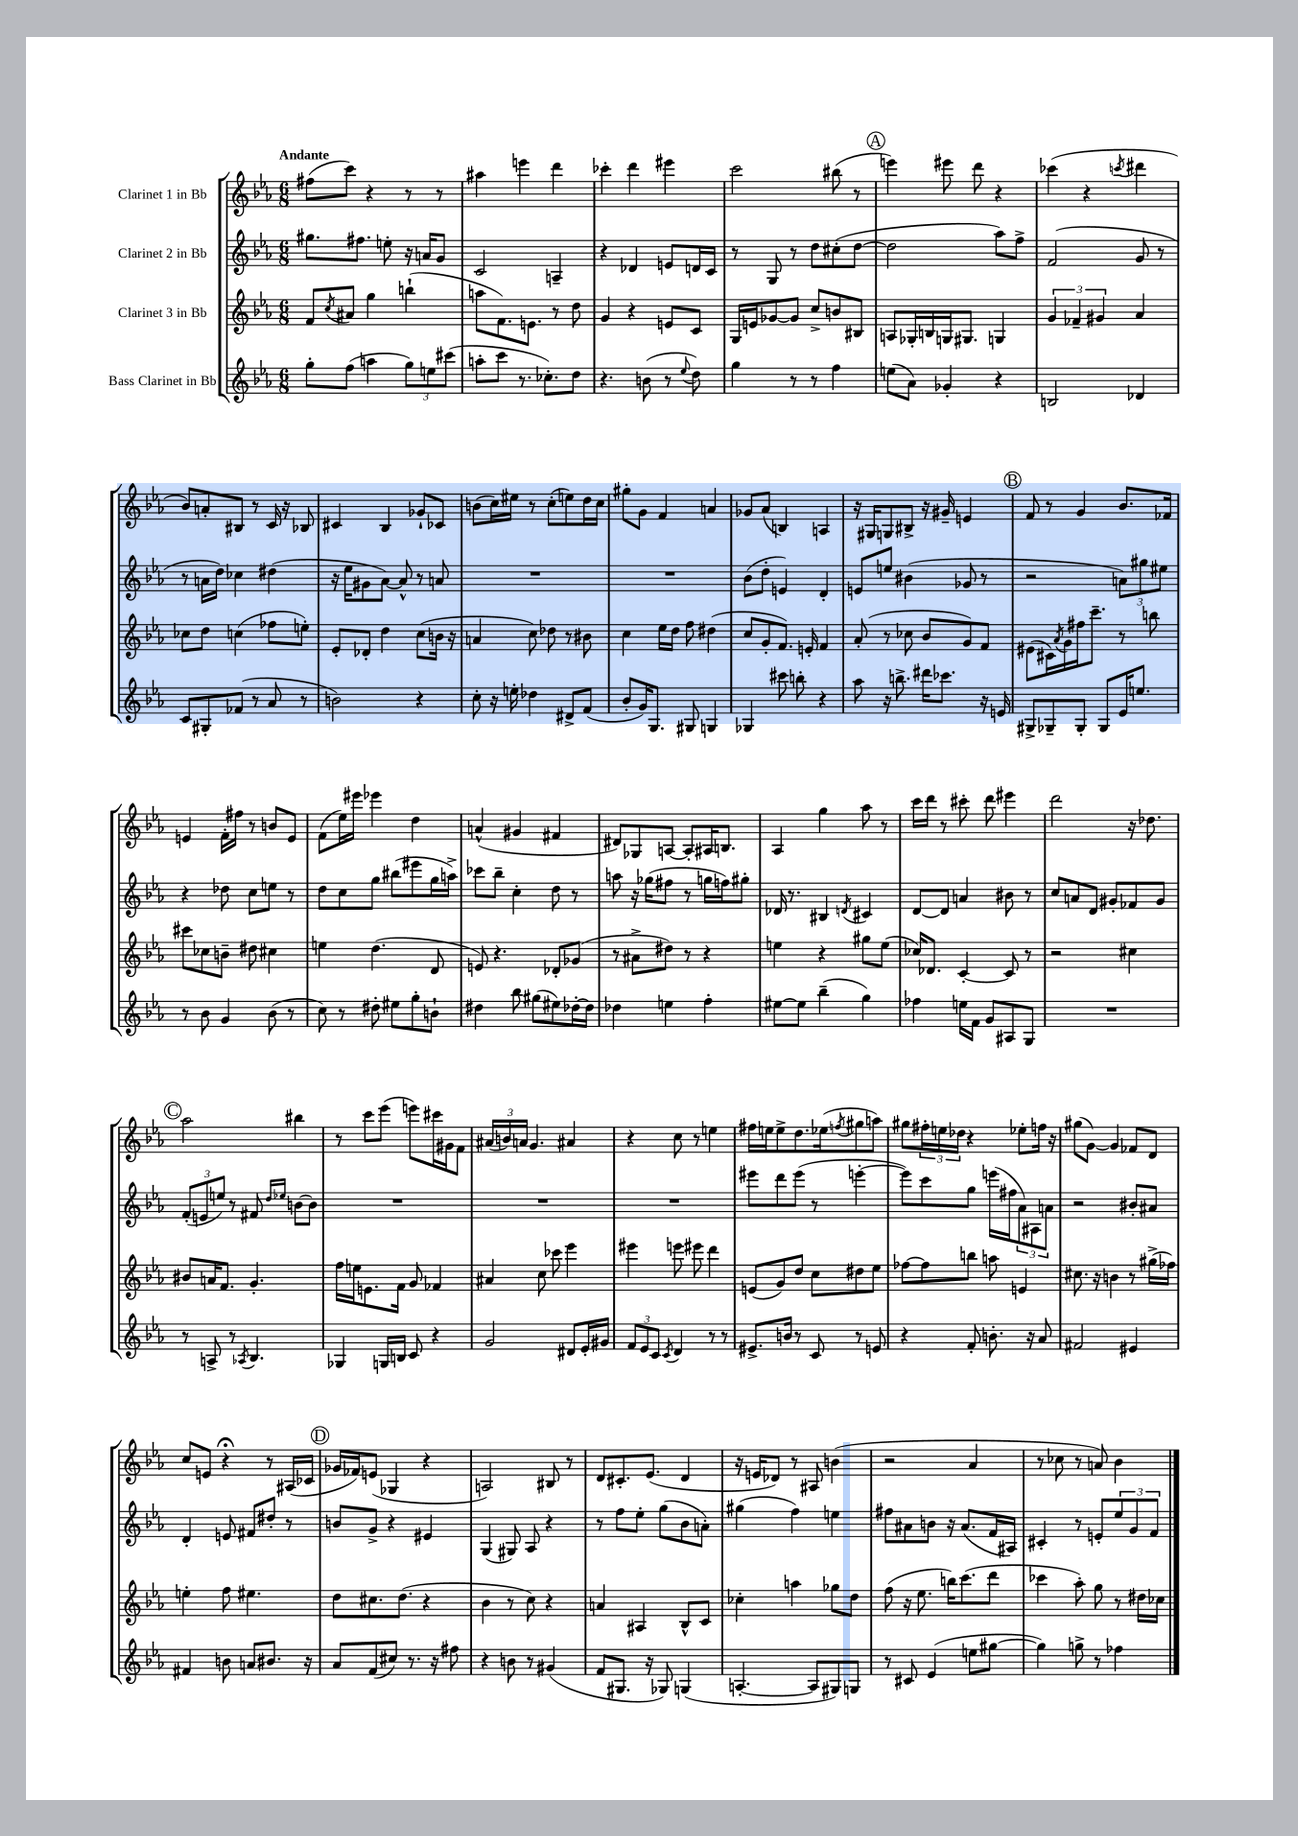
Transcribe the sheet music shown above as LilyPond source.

<<
\new StaffGroup <<
\new Staff = "s0" \with { instrumentName = "Clarinet 1 in Bb" } {
    \clef treble \key ees \major \numericTimeSignature \time 6/8 \tempo "Andante"
    fis''8( c'''8) r4 r8 r8 |
    ais''4 e'''4 d'''4 |
    ces'''4-. d'''4 eis'''4 |
    c'''2 bis''8( r8 |
    \mark \markup { \circle "A" } e'''4) eis'''8 d'''8 r4 |
    ces'''4( r4 \acciaccatura { c'''8 } dis'''4 |
    bes'8) a'8-. bis8 r8 c'16 r16 bes8 |
    cis'4 bes4 ges'8-! ces'8 |
    b'8( c''16) eis''16 r8 c''8-.( e''8) d''16 c''16 |
    gis''8-. g'8 f'4 a'4 |
    ges'8 aes'8( b4) a4 |
    r16 gis16 g8 bis8-> r16 gis'16-- e'4 |
    \mark \markup { \circle "B" } f'8 r8 g'4 bes'8. fes'16 |
    e'4 f'16-. fis''16 r8 b'8 e'8 |
    f'8( ees''16) eis'''16 ees'''4 d''4 |
    a'4-^( gis'4 fis'4 |
    dis'8) ges8 a8~ a8-. ais16 b8. |
    aes4 g''4 aes''8 r8 |
    c'''16 d'''16 r8 cis'''8-. d'''8 eis'''4 |
    d'''2 r16 des''8. |
    \mark \markup { \circle "C" } aes''2 bis''4 |
    r8 c'''8 ees'''8( e'''8) cis'''16 gis'16 f'8 |
    \tuplet 3/2 { ais'16( b'16) a'16 } g'4. ais'4 |
    r4 c''8 r8 e''4 |
    fis''16 e''16 e''8-> d''8. ees''16( \acciaccatura { f''8 } gis''8 a''8) |
    gis''8 \tuplet 3/2 { fis''16-. e''16 des''16 } r4 ees''8-. f''16 r16 |
    gis''8( g'8~) g'4 fes'8 d'8 |
    c''8 e'8 r4\fermata r8 ais16( ces'16 |
    \mark \markup { \circle "D" } ges'16 fes'16) e'8( ges4 r4 |
    a2) bis8 r8 |
    d'8 cis'8.-. ees'8.( d'4 |
    r16 e'16 des'8) r8 ais8 b'4( |
    r2 aes'4 |
    r8 ces''8 r8 a'8) bes'4 \bar "|." |
}
\new Staff = "s1" \with { instrumentName = "Clarinet 2 in Bb" } {
    \clef treble \key ees \major \numericTimeSignature \time 6/8
    gis''8. fis''8. e''8-. r16 a'16 g'8 |
    c'2 a4-- |
    r4 des'4 e'8 d'16 c'16 |
    r8 g8 r8 d''8 cis''8-.( d''8~ |
    \mark \markup { \circle "A" } d''2 aes''8) f''8-> |
    f'2( g'8 r8 |
    r8 a'16 d''16) ces''4 dis''4( |
    r16 ees''16 gis'8 aes'8~) aes'8-^ r8 a'8 |
    R2. |
    R2. |
    bes'8( d''8-. e'4) d'4-. |
    e'8 e''8 bis'4( ges'8 r8 |
    \mark \markup { \circle "B" } r2 \tuplet 3/2 { a'8) gis''8 eis''8 } |
    r4 des''8 c''8 e''8 r8 |
    d''8 c''8 g''8 bis''8( eis'''8 g''16 a''16->) |
    ces'''8 bes''8-- c''4-. d''8 r8 |
    a''8 r16 ges''16( fis''8 r8 g''16 f''16) gis''8-. |
    des'16 r8. bis4 \acciaccatura { d'8 } cis'4 |
    d'8~ d'8 a'4 bis'8 r8 |
    c''8 a'8 d'8 gis'8-. fes'8 gis'8 |
    \mark \markup { \circle "C" } \tuplet 3/2 { f'8-.( e'8 e''8) } r8 fis'8 \grace { d''16 ees''16 } b'8~ b'8 |
    R2. |
    R2. |
    R2. |
    eis'''8 d'''8 eis'''8( r8 e'''4~-. |
    e'''8) c'''8 g''8 e'''16( fis''16 \tuplet 3/2 { aes'8) ais8 a'8 } |
    r2 bis'8-. ais'8 |
    d'4-. e'8 fis'8 dis''8-. r8 |
    \mark \markup { \circle "D" } b'8 g'8-> r4 eis'4 |
    g4( gis8) aes8 r4 |
    r8 f''8 ees''8-. g''8( bes'8 a'8-.) |
    gis''4( f''4) e''4 |
    fis''8 ais'8 b'8 r16 ais'8.( f'16 ais16) |
    cis'4-. r8 e'8-. \tuplet 3/2 { ees''8 g'8 f'8 } \bar "|." |
}
\new Staff = "s2" \with { instrumentName = "Clarinet 3 in Bb" } {
    \clef treble \key ees \major \numericTimeSignature \time 6/8
    f'8 \acciaccatura { c''8 } ais'8 g''4 b''4-!( |
    a''8 f'8.) e'8. r8 d''8 |
    g'4 r4 e'8 c'8 |
    g16 e'16 ges'8~ ges'8 c''8-> b'8 bis8 |
    \mark \markup { \circle "A" } a8 ges16-. b16 g16 gis8. g4 |
    \tuplet 3/2 { g'4 fes'4-- gis'4 } aes'4 |
    ces''8 d''8 c''4( fes''8 e''8-.) |
    ees'8-. des'8-. d''4 c''8( b'16 r16 |
    a'4 c''8) des''8 r8 bis'8 |
    c''4 ees''16 d''16 f''8 dis''4( |
    c''8 g'8-. f'8.) e'16-. f'4 |
    aes'8-.( r8 ces''8 bes'8 g'8) f'8 |
    \mark \markup { \circle "B" } eis'8( cis'16) \acciaccatura { aes'8 } g'16 fis''16 c'''8.-- r8 b''8 |
    cis'''8 ces''8 b'8-- dis''8 cis''4 |
    e''4 d''4.( d'8 |
    e'8) r4. des'8-. ges'8( |
    r8 ais'8-> dis''8) r8 r4 |
    e''4 r4 gis''8 e''8( |
    ces''16) des'8. c'4~-. c'8 r8 |
    r2 cis''4 |
    \mark \markup { \circle "C" } bis'8 a'16 f'8. g'4.-. |
    f''16 e''16 e'8. f'16 g'8 fes'4 |
    ais'4 c''8 ces'''8 ees'''4 |
    eis'''4 e'''8 eis'''8 d'''4 |
    e'8( g'8) d''8 c''8 dis''8 ees''8 |
    fes''8~ fes''8 b''8 a''8 e'4 |
    cis''8. r16 b'4 r8 gis''16->( fes''16) |
    e''4-. f''8 eis''4. |
    \mark \markup { \circle "D" } d''8 cis''8. d''8.( r4 |
    bes'4 r8 c''8) r4 |
    a'4 ais4 bes8-^ c'8 |
    ces''4-. a''4 ges''8 d''8 |
    f''8( r16 ees''8. b''16) c'''8.( d'''8 |
    ces'''4 aes''8-.) g''8 r8 dis''16 ces''16 \bar "|." |
}
\new Staff = "s3" \with { instrumentName = "Bass Clarinet in Bb" } {
    \clef treble \key ees \major \numericTimeSignature \time 6/8
    g''8-. f''8( a''4 \tuplet 3/2 { g''8) e''8 cis'''8( } |
    a''8-. c'''8 r8. ces''8.-.) d''8 |
    r4. b'8( r8 \appoggiatura { ees''8 } d''8) |
    g''4 r8 r8 f''4 |
    \mark \markup { \circle "A" } e''8( aes'8) ges'4-. r4 |
    b2 des'4 |
    c'8 gis8-. fes'8( r8 aes'8 r8 |
    b'2) r4 |
    c''8-. r16 e''16-. des''4 dis'8-> f'8( |
    bes'8-. g'16) g8. gis8 g4 |
    ges4 cis'''8 b''8-. r4 |
    aes''8 r16 b''8.-> dis'''16 ces'''8. r16 e'16 |
    \mark \markup { \circle "B" } gis8-> ges8-- ges8-. ges8 ees'16 e''8. |
    r8 bes'8 g'4 bes'8( r8 |
    c''8) r8 dis''8-. eis''8 g''8-. b'8-! |
    dis''4 bes''8 gis''8( eis''8) des''16~-. des''16 |
    des''4 e''4 f''4-. |
    eis''8~ eis''8 bes''4--( g''4) |
    fes''4 e''16 f'16 g'8 ais8 g8 |
    R2. |
    \mark \markup { \circle "C" } r8 a8-> r8 \acciaccatura { aes8 } bes4. |
    ges4 g16 b16 c'8 r4 |
    g'2 dis'8 ees'16-. gis'16 |
    \tuplet 3/2 { f'8 ees'8 c'8 } \acciaccatura { c'8 } d'4 r8 r8 |
    eis'8.-> b'16 r8 c'8 r8 e'8 |
    r4 f'8-. b'8.-. r16 aes'8 |
    fis'2 eis'4 |
    fis'4 b'8 a'8 bis'8. r16 |
    \mark \markup { \circle "D" } aes'8 f'8( cis''8) r8. r16 fis''8 |
    r4 b'8 r8 gis'4( |
    f'8 gis8. r16 ges8) g4( |
    a4.~-. a8 gis8) g8 |
    r8 cis'8 ees'4( e''8 gis''8~ |
    gis''4) g''8-> r8 fes''4 \bar "|." |
}
>>
>>
\layout { \context { \Score \remove "Bar_number_engraver" } }
